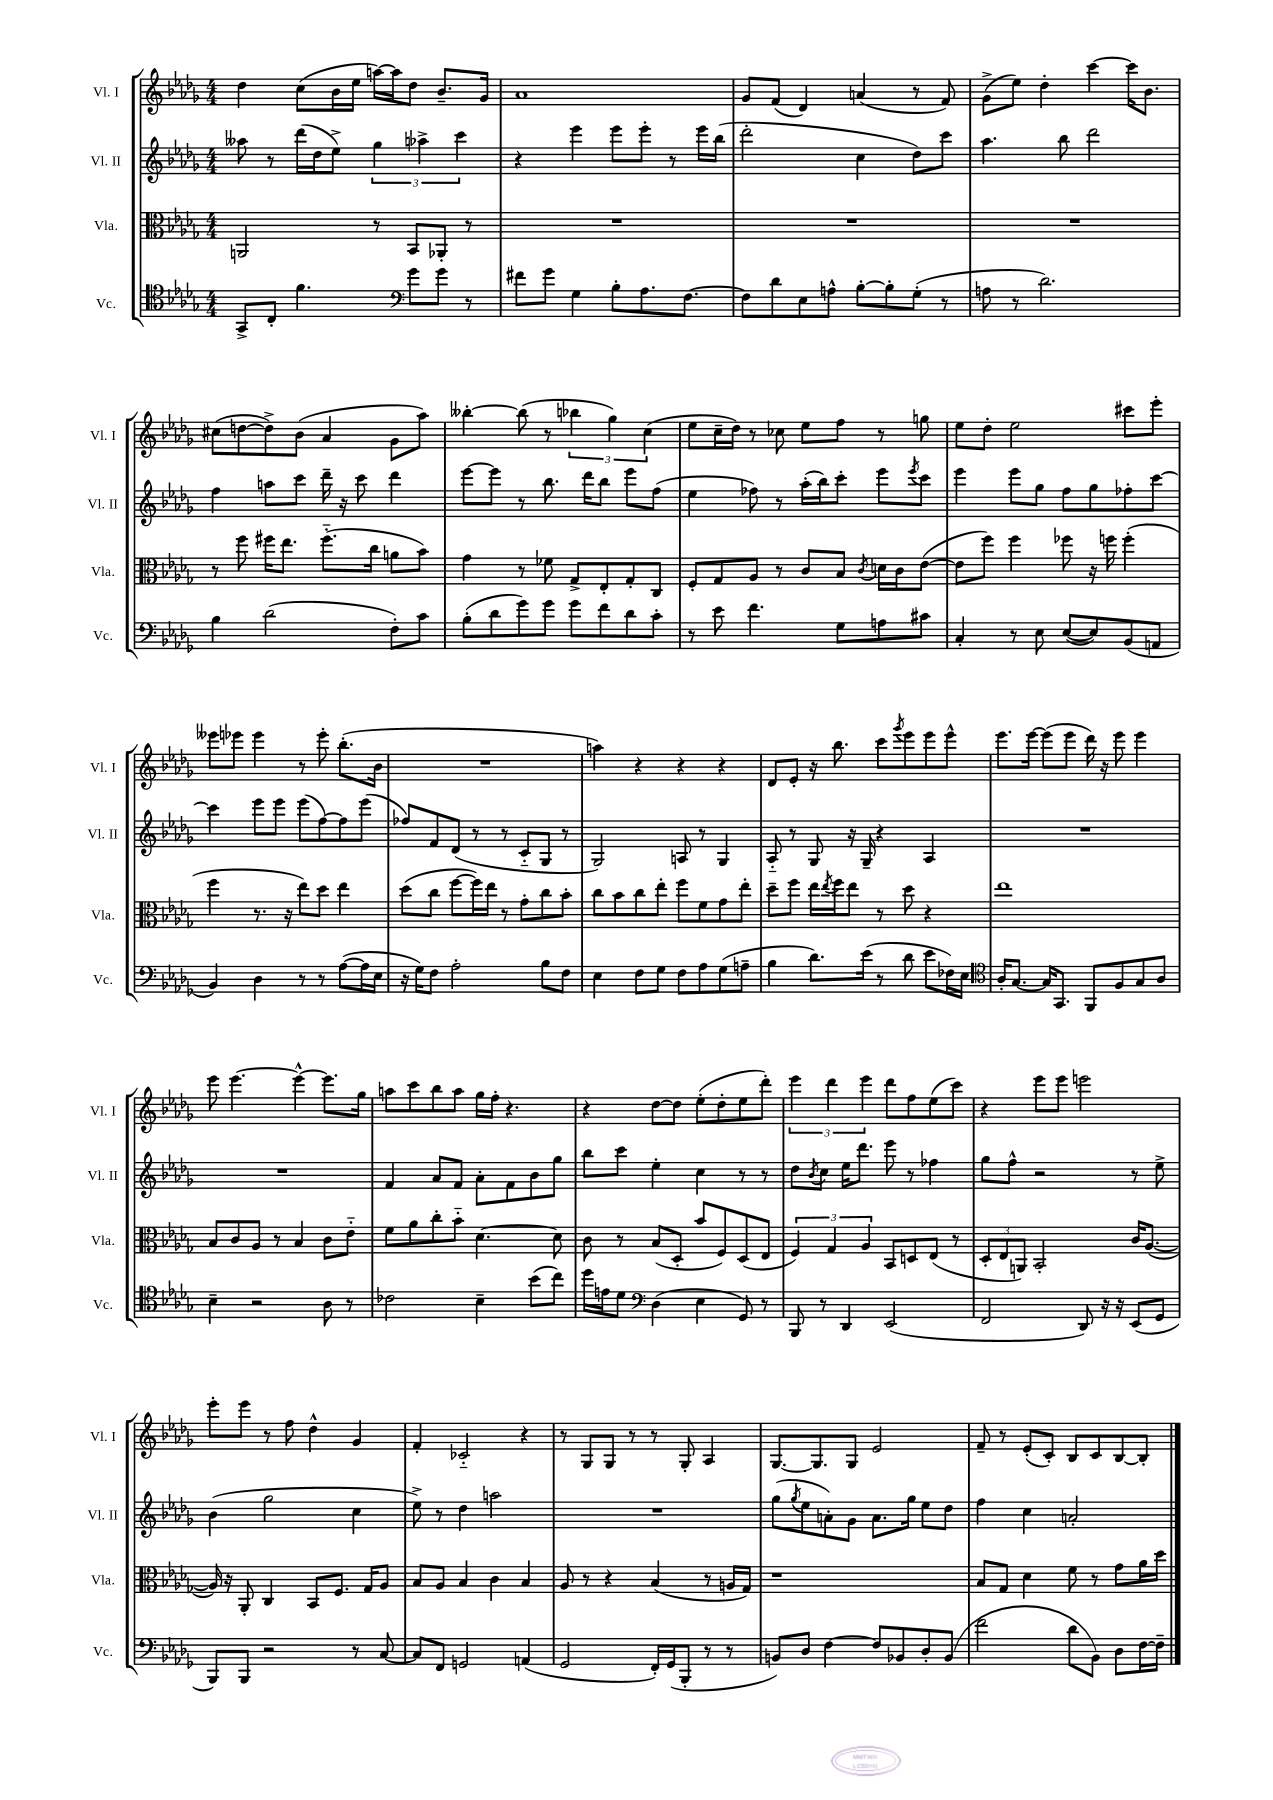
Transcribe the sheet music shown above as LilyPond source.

<<
\new StaffGroup <<
\new Staff = "s0" \with { instrumentName = "Vl. I" shortInstrumentName = "Vl. I" } {
    \clef treble \key des \major \numericTimeSignature \time 4/4
    des''4 c''8( bes'16 ees''16 a''16~) a''16 des''8 bes'8.-- ges'16 |
    aes'1 |
    ges'8 f'8( des'4) a'4( r8 f'8) |
    ges'8->( ees''8) des''4-. c'''4~ c'''16 bes'8. |
    cis''8( d''8~ d''8->) bes'8( aes'4 ges'8 aes''8) |
    beses''4~-. beses''8( r8 \tuplet 3/2 { bes''4 ges''4) c''4( } |
    ees''8 c''16-- des''16) r8 ces''8 ees''8 f''8 r8 g''8 |
    ees''8 des''8-. ees''2 cis'''8 ees'''8-. |
    eeses'''8 ees'''8 ees'''4 r8 ees'''8-. bes''8.-.( bes'16 |
    R1 |
    a''4) r4 r4 r4 |
    des'8 ees'8-. r16 bes''8. c'''8 \acciaccatura { ges'''8 } ees'''8 ees'''8 ees'''8-^ |
    ees'''8. ees'''16~ ees'''8( ees'''8 des'''16) r16 ees'''8 ees'''4 |
    ees'''8 ees'''4.~ ees'''4~-^ ees'''8. ges''16 |
    a''8 c'''8 bes''8 a''8 ges''16 f''16-. r4. |
    r4 des''8~ des''8 ees''8-.( des''8-. ees''8 des'''8-.) |
    \tuplet 3/2 { ees'''4 des'''4 ees'''4 } des'''8 f''8 ees''8( c'''8) |
    r4 ees'''8 ees'''8 e'''2 |
    ees'''8-. ees'''8 r8 f''8 des''4-^ ges'4 |
    f'4-. ces'2-_ r4 |
    r8 ges8 ges8 r8 r8 ges8-. aes4 |
    ges8.~ ges8. ges8 ees'2 |
    f'8-- r8 ees'8-.( c'8-.) bes8 c'8 bes8~ bes8-. \bar "|." |
}
\new Staff = "s1" \with { instrumentName = "Vl. II" shortInstrumentName = "Vl. II" } {
    \clef treble \key des \major \numericTimeSignature \time 4/4
    aeses''8 r8 des'''16( des''16 ees''8->) \tuplet 3/2 { ges''4 aes''4-> c'''4 } |
    r4 ees'''4 ees'''8 ees'''8-. r8 ees'''16 bes''16( |
    des'''2-. c''4 des''8) c'''8 |
    aes''4. bes''8 des'''2 |
    f''4 a''8 c'''8 des'''16-- r16 c'''8 des'''4 |
    ees'''8~ ees'''8 r8 bes''8. des'''16 bes''8 ees'''8 f''8( |
    ees''4 fes''8) r8 aes''16-.( bes''16) c'''8-. ees'''8 \acciaccatura { ees'''8 } c'''8 |
    ees'''4 ees'''8 ges''8 f''8 ges''8 fes''8-. c'''8~ |
    c'''4 ees'''8 ees'''8 ees'''8( f''8~) f''8 ees'''8( |
    fes''8) f'8 des'8( r8 r8 c'8-_ ges8 r8 |
    ges2) a8 r8 ges4 |
    aes8-_ r8 ges8 r16 ges16-- r4 aes4 |
    R1 |
    R1 |
    f'4 aes'8 f'8 aes'8-. f'8 bes'8 ges''8 |
    bes''8 c'''8 ees''4-. c''4 r8 r8 |
    des''8 \acciaccatura { bes'8 } c''8 ees''16 des'''8. ees'''8 r8 fes''4 |
    ges''8 f''8-^ r2 r8 ees''8-> |
    bes'4( ges''2 c''4 |
    ees''8->) r8 des''4 a''2 |
    R1 |
    ges''8( \acciaccatura { ges''8 } ees''8 a'8-.) ges'8 a'8. ges''16 ees''8 des''8 |
    f''4 c''4 a'2-. \bar "|." |
}
\new Staff = "s2" \with { instrumentName = "Vla." shortInstrumentName = "Vla." } {
    \clef alto \key des \major \numericTimeSignature \time 4/4
    a,2 r8 bes,8 aes,8-. r8 |
    R1 |
    R1 |
    R1 |
    r8 f''8 fis''16 ees''8. fis''8.-_( c''16 a'8 bes'8) |
    ges'4 r8 fes'8 ges8-> ees8-. ges8-. c8 |
    f8-. ges8 aes8 r8 c'8 bes8 \acciaccatura { c'8 } d'16 c'16 ees'8~( |
    ees'8 f''8) f''4 fes''8 r16 f''16 f''4-.( |
    f''4 r8. r16 ees''8) des''8 ees''4 |
    des''8( c''8 f''8~ f''16) ees''16 r8 ges'8-. c''8 bes'8-. |
    c''8 bes'8 c''8 ees''8-. f''8 f'8 ges'8 ees''8-. |
    des''8-- f''8 ees''16 \acciaccatura { ees''8 } f''16 ees''8 r8 des''8 r4 |
    ees''1 |
    bes8 c'8 aes8 r8 bes4 c'8 ees'8-_ |
    f'8 aes'8 c''8-. bes'8-_ des'4.~ des'8 |
    c'8 r8 bes8( des8-. bes'8 f8) des8( ees8 |
    \tuplet 3/2 { f4) ges4 aes4 } bes,8 d8 ees8( r8 |
    \tuplet 3/2 { des8-. ees8 a,8) } bes,2-. c'16 aes8.~( |
    aes16) r16 aes,8-. c4 bes,8 f8. ges16 aes8 |
    bes8 aes8 bes4 c'4 bes4 |
    aes8 r8 r4 bes4( r8 a16 ges16) |
    r1 |
    bes8 ges8 des'4 f'8 r8 ges'8 aes'16 des''16 \bar "|." |
}
\new Staff = "s3" \with { instrumentName = "Vc." shortInstrumentName = "Vc." } {
    \clef tenor \key des \major \numericTimeSignature \time 4/4
    ges,8-> c8-. f'4. \clef bass ges'8 ges'8 r8 |
    fis'8 ges'8 ges4 bes8-. aes8. f8.~ |
    f8 des'8 ees8 a8-^ bes8~-. bes8-. ges8-.( r8 |
    a8 r8 des'2.) |
    bes4 des'2( f8-.) c'8 |
    bes8-.( des'8 ges'8) ges'8 ges'8 f'8 des'8 c'8-. |
    r8 ees'8 f'4. ges8 a8 cis'8 |
    c4-. r8 ees8 ees8~( ees8) bes,8( a,8 |
    bes,4) des4 r8 r8 aes8~( aes16 ees16 |
    r16 ges16) f8 aes2-. bes8 f8 |
    ees4 f8 ges8 f8 aes8 ges8( a8-- |
    bes4 des'8.) ees'16( r8 des'8 ees'8 fes16) ees16 |
    \clef tenor aes16-. ges8.~ ges16 ges,8. f,8 f8 ges8 aes8 |
    bes4-- r2 aes8 r8 |
    ces'2 bes4-- bes'8( c''8) |
    des''16 e'16 des'8 \clef bass des4( ees4 ges,8) r8 |
    bes,,8 r8 des,4 ees,2( |
    f,2 des,8) r16 r16 ees,8( ges,8 |
    bes,,8) bes,,8 r2 r8 c8~ |
    c8 f,8 g,2 a,4( |
    ges,2 f,16-.) ges,16( bes,,8-. r8 r8 |
    b,8) des8 f4~ f8 bes,8 des8-. bes,8( |
    f'2 des'8 bes,8) des8 f16~ f16-- \bar "|." |
}
>>
>>
\layout { \context { \Score \remove "Bar_number_engraver" } }
